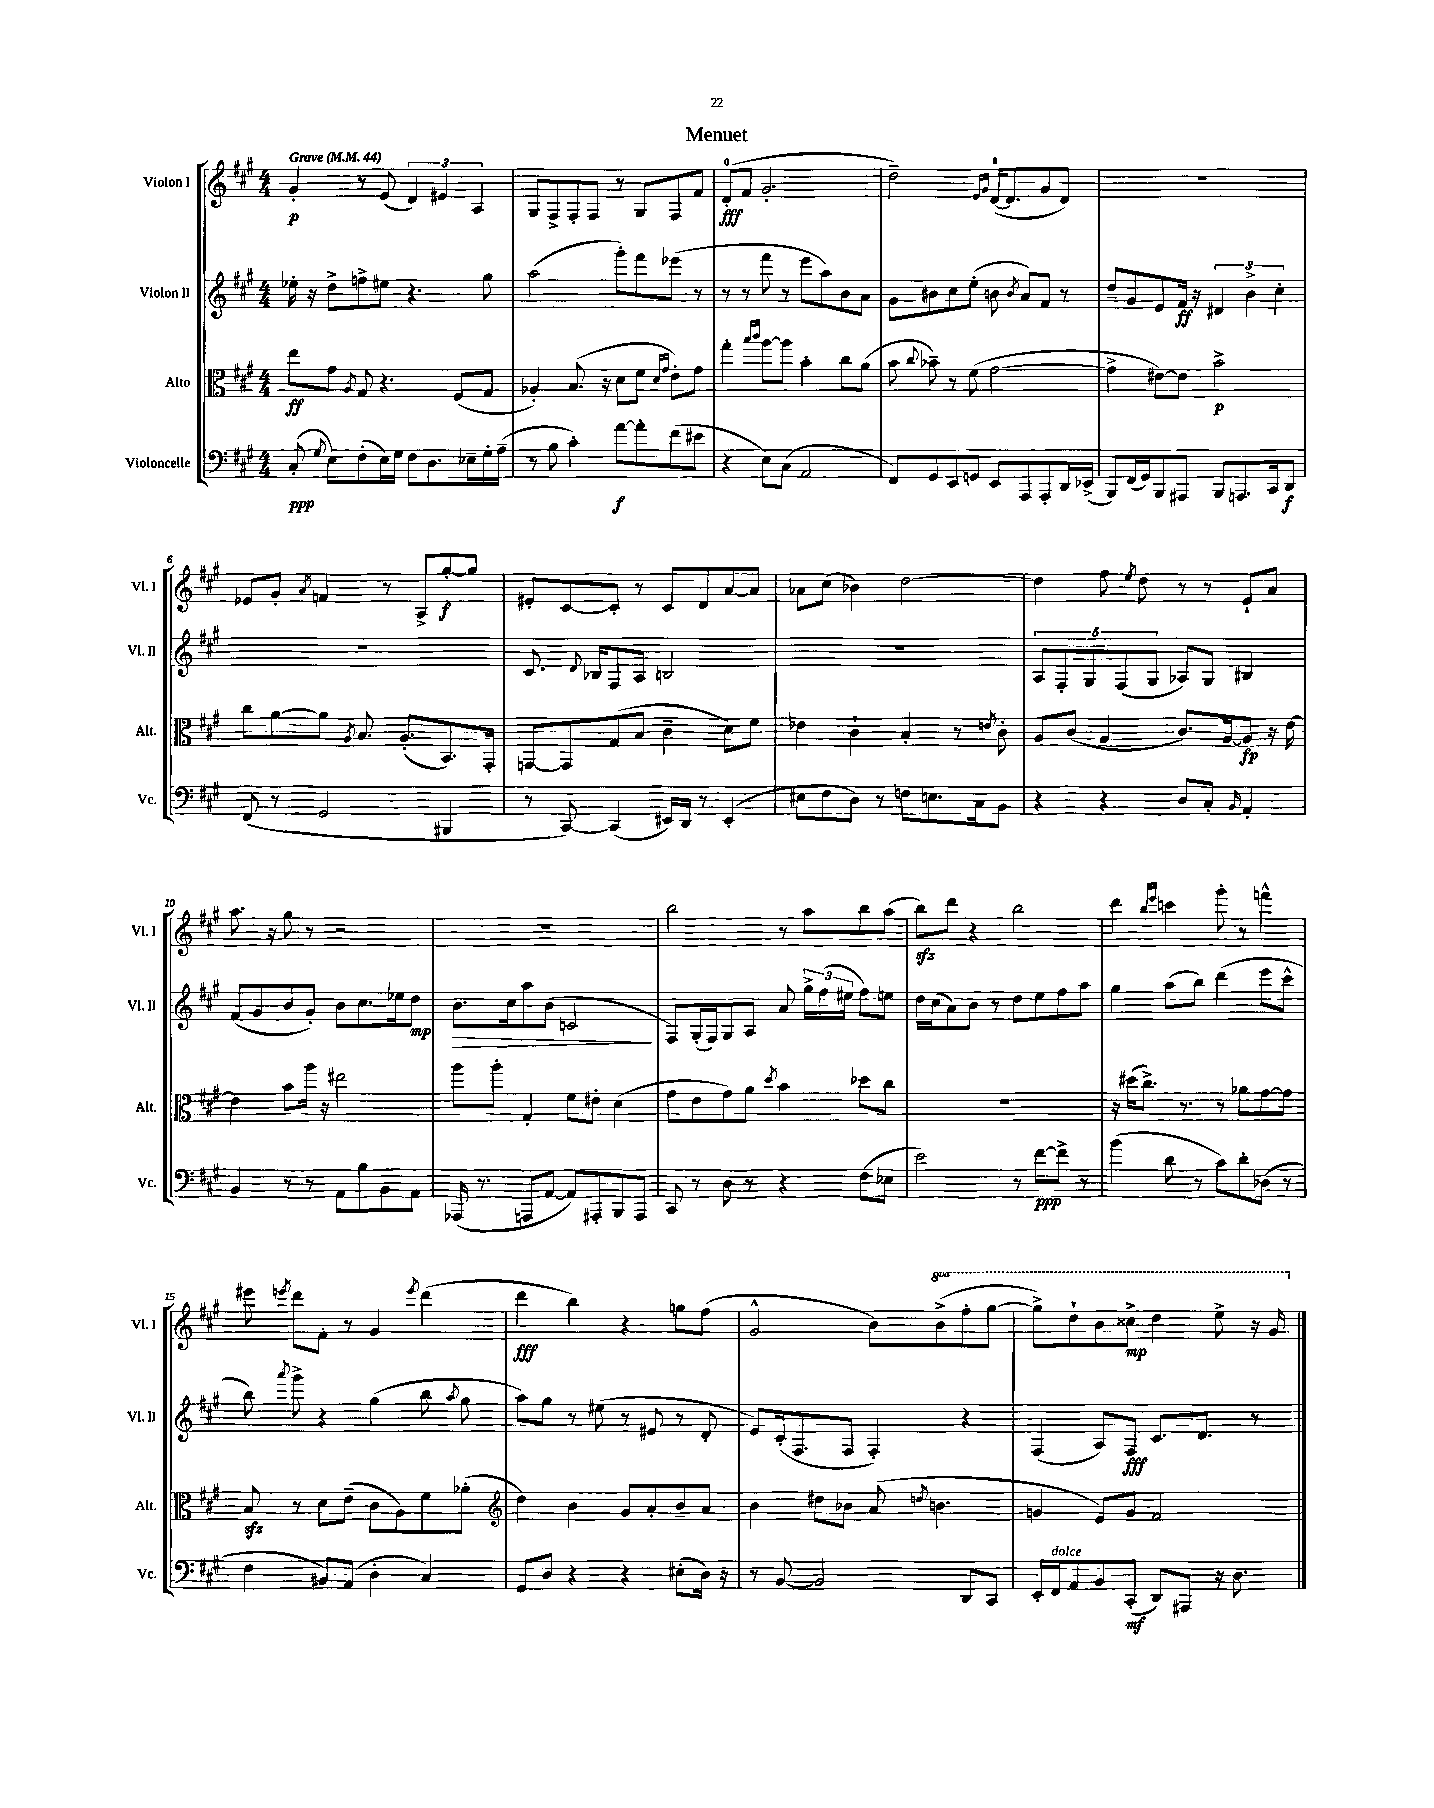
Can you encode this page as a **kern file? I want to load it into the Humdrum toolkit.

**kern	**dynam	**kern	**dynam	**kern	**dynam	**kern	**dynam
*part4	*part4	*part3	*part3	*part2	*part2	*part1	*part1
*staff4	*staff4	*staff3	*staff3	*staff2	*staff2	*staff1	*staff1
*I"Violoncelle	*	*I"Alto	*	*I"Violon II	*	*I"Violon I	*
*I'Vc.	*	*I'Alt.	*	*I'Vl. II	*	*I'Vl. I	*
*clefF4	*	*clefC3	*	*clefG2	*	*clefG2	*
*k[f#c#g#]	*	*k[f#c#g#]	*	*k[f#c#g#]	*	*k[f#c#g#]	*
*M4/4	*	*M4/4	*	*M4/4	*	*M4/4	*
*MM44	*	*MM44	*	*MM44	*	*MM44	*
=1	=1	=1	=1	=1	=1	=1	=1
!	!	!	!	!	!	!LO:TX:a:B:t=Grave	!
(8C#'/	ppp	8ee\L	ff	16ee-X'\	.	4g#'/	p
.	.	.	.	16r	.	.	.
8qG#/	.	.	.	.	.	.	.
8E\L)	.	8g#\J	.	8dd^\L	.	.	.
.	.	8qA/	.	.	.	.	.
(8F#'\	.	8G#/	.	8ffn^\	.	8r	.
16E\L)	.	4.r	.	8ee#X\J	.	(8e/	.
16G#\JJ	.	.	.	.	.	.	.
8F#\L	.	.	.	4.r	.	6d/)	.
8.D\	.	.	.	.	.	.	.
.	.	.	.	.	.	6e#X/	.
.	.	(8F#/L	.	.	.	.	.
16E-X~\L	.	.	.	.	.	.	.
.	.	.	.	.	.	6A/	.
16G#'\	.	8G#/J	.	8gg#\	.	.	.
(16A~\JJ	.	.	.	.	.	.	.
=2	=2	=2	=2	=2	=2	=2	=2
8r	.	4A-X'/)	.	(2aa\	.	8G#/L	.
8B\	.	.	.	.	.	8F#^/	.
4c#'\)	.	(8.B/	.	.	.	8F#'/	.
.	.	.	.	.	.	8F#/J	.
.	.	16r	.	.	.	.	.
[8a\L	f	8d\L	.	8ggg#'\L)	.	8r	.
8a'\]	.	8f#\J	.	8fff#\	.	8G#/L	.
.	.	16qqd/LL	.	.	.	.	.
.	.	16qqg#/JJ	.	.	.	.	.
(8f#\	.	8e'\L)	.	(8eee-X\J	.	8F#/	.
8e#X\J	.	8g#\J	.	8r	.	8f#/J	.
=3	=3	=3	=3	=3	=3	=3	=3
4r	.	4gg#'\	.	8r	.	(8d'/L	fff
.	.	.	.	8r	.	8f#/J	.
.	.	16qqbb/LL	.	.	.	.	.
.	.	16qqccc#/JJ	.	.	.	.	.
8E\L)	.	[8aa\L	.	8fff#\	.	2.g#'/	.
(8C#\J	.	8aa\J]	.	8r	.	.	.
2AA/	.	4b'\	.	8eee\L	.	.	.
.	.	.	.	8aa\)	.	.	.
.	.	8cc#\L	.	8b\	.	.	.
.	.	(8a\J	.	8a\J	.	.	.
=4	=4	=4	=4	=4	=4	=4	=4
8FF#/L)	.	8b\	.	8g#\L	.	2dd~\)	.
.	.	8qqcc#/	.	.	.	.	.
8GG#/	.	8b-X~\)	.	8b#X\	.	.	.
8EE/	.	8r	.	8cc#\	.	.	.
8GGn/J	.	(8f#\	.	(8ee'\J	.	.	.
.	.	.	.	.	.	16qqe/LL	.
.	.	.	.	.	.	16qqg#/JJ	.
8EE/L	.	[2g#\	.	8bn\	.	([16d/KL	.
.	.	.	.	.	.	8.d/]	.
.	.	.	.	8qb/	.	.	.
8AAA/	.	.	.	8a/L)	.	.	.
8AAA'/	.	.	.	8f#/J	.	8g#/	.
16DD/L	.	.	.	8r	.	8d/J)	.
(16EE-X^/JJ	.	.	.	.	.	.	.
=5	=5	=5	=5	=5	=5	=5	=5
8BBB/L)	.	4g#^\]	.	8dd~/L	.	1r	.
(16FF#/L	.	.	.	8g#/	.	.	.
16GG#/J)	.	.	.	.	.	.	.
8BBB/	.	[8e#X\L)	.	8e/	.	.	.
8AAA#X/J	.	8e#\J]	.	16f#/Jk	ff	.	.
.	.	.	.	16r	.	.	.
8BBB/L	.	2b^\	p	6d#X/	.	.	.
8.AAAn/	.	.	.	.	.	.	.
.	.	.	.	6b^\	.	.	.
16CC#/k	.	.	.	.	.	.	.
.	.	.	.	6cc#'\	.	.	.
8DD/J	f	.	.	.	.	.	.
!!LO:LB:g=z
=6	=6	=6	=6	=6	=6	=6	=6
(8FF#/	.	8cc#\L	.	1r	.	8e-X/L	.
8r	.	[8a\	.	.	.	8g#'/J	.
.	.	.	.	.	.	8qa/	.
2GG#/	.	8a\J]	.	.	.	4fn/	.
.	.	8qA/	.	.	.	.	.
.	.	8.B/	.	.	.	.	.
.	.	.	.	.	.	8r	.
.	.	(8.A'/L	.	.	.	.	.
.	.	.	.	.	.	8A^/L	.
4BBB#X/	.	8.BB/)	.	.	.	[8gg#'/	f
.	.	.	.	.	.	8gg#/J]	.
.	.	16GG#'/Jk	.	.	.	.	.
=7	=7	=7	=7	=7	=7	=7	=7
8r	.	[8GGn/L	.	8.c#/	.	8e#X'/L	.
[8CC#/)	.	8GG/]	.	.	.	[8c#/	.
.	.	.	.	8qqd/	.	.	.
.	.	.	.	16B-X/KL	.	.	.
(4CC#/]	.	(8G#/	.	8F#/	.	8c#'/J]	.
.	.	8B/J	.	8A/J	.	8r	.
16EE#X/LL)	.	4c#~\	.	2Bn/	.	8c#/L	.
16DD/JJ	.	.	.	.	.	.	.
8r	.	.	.	.	.	8d/	.
(4EE#'/	.	8d\L)	.	.	.	[8a/	.
.	.	8f#\J	.	.	.	8a/J]	.
=8	=8	=8	=8	=8	=8	=8	=8
8E#X\L	.	4e-X\	.	1r	.	8a-X\L	.
8F#\	.	.	.	.	.	(8cc#\J	.
8D\J)	.	4c#`\	.	.	.	4b-X\)	.
8r	.	.	.	.	.	.	.
8Fn\L	.	4B'/	.	.	.	[2dd\	.
8.En\	.	.	.	.	.	.	.
.	.	8r	.	.	.	.	.
16C#\k	.	.	.	.	.	.	.
.	.	8qen/	.	.	.	.	.
8BB\J	.	8c#'\	.	.	.	.	.
=9	=9	=9	=9	=9	=9	=9	=9
4r	.	8A/L	.	10A/L	.	4dd\]	.
.	.	.	.	10F#'/	.	.	.
.	.	(8c#/J	.	.	.	.	.
.	.	.	.	10G#/	.	.	.
4r	.	4A/	.	.	.	8ff#\	.
.	.	.	.	(10F#/	.	.	.
.	.	.	.	.	.	8qee/	.
.	.	.	.	.	.	8dd\	.
.	.	.	.	10G#/J	.	.	.
8D/L	.	8.c#/L)	.	8A-X/L)	.	8r	.
8C#'/J	.	.	.	8G#/J	.	8r	.
.	.	[16A/k	.	.	.	.	.
16qqBB/	.	.	.	.	.	.	.
4AA'/	.	8A/J]	fp	4B#X/	.	8e`/L	.
.	.	16r	.	.	.	8a/J	.
.	.	[16e\	.	.	.	.	.
!!LO:LB:g=z
=10	=10	=10	=10	=10	=10	=10	=10
4BB/	.	4e\]	.	(8f#/L	.	8.aa\	.
.	.	.	.	8g#/	.	.	.
.	.	.	.	.	.	16r	.
8r	.	8b\L	.	8b/	.	8gg#\	.
8r	.	16aa\Jk	.	8g#'/J)	.	8r	.
.	.	16r	.	.	.	.	.
8AA\L	.	2ee#X\	.	8b\L	.	2r	.
8B\	.	.	.	8.cc#\	.	.	.
8BB\	.	.	.	.	.	.	.
.	.	.	.	16ee-X\k	.	.	.
8AA\J	.	.	.	8dd\J	mp	.	.
=11	=11	=11	=11	=11	=11	=11	=11
!	!	!	!	!	!LO:HP:b	!	!
(16AAA-X/	.	8aa\L	.	8.b\L	>	1r	.
8.r	.	.	.	.	.	.	.
.	.	8aa'\J	.	.	.	.	.
.	.	.	.	16cc#\k	.	.	.
8AAAn/L	.	4G#'/	.	8aa\	.	.	.
[8AA/J	.	.	.	(8b\J	.	.	.
8AA/L])	.	8f#\L	.	2cn/	.	.	.
8AAA#X'/	.	8e#X'\J	.	.	.	.	.
8BBB/	.	(4d\	.	.	.	.	.
8AAA#/J	.	.	.	.	.	.	.
.	.	.	.	.	]	.	.
=12	=12	=12	=12	=12	=12	=12	=12
8CC#/	.	8g#\L	.	8F#/L)	.	2bb\	.
8r	.	8e\	.	(16G#'/L	.	.	.
.	.	.	.	16F#/J)	.	.	.
8D\	.	8g#\)	.	8G#/	.	.	.
8r	.	8a\J	.	8A/J	.	.	.
.	.	8qdd/	.	.	.	.	.
4r	.	4b\	.	8a/	.	8r	.
.	.	.	.	24gg#^\LL	.	8aa\L	.
.	.	.	.	(24ff#\	.	.	.
.	.	.	.	24ee#X\JJ	.	.	.
(8F#\L	.	8dd-X\L	.	8ff#\L)	.	8bb\	.
8E-X\J	.	8cc#\J	.	8een\J	.	(8aa\J	.
=13	=13	=13	=13	=13	=13	=13	=13
2e\)	.	1r	.	16dd\LL	.	8bbzz\L)	.
.	.	.	.	(16cc#\J	.	.	.
.	.	.	.	8a\)	.	8ddd\J	.
.	.	.	.	8b\J	.	4r	.
.	.	.	.	8r	.	.	.
8r	.	.	.	8dd\L	.	2bb\	.
[8f#\L	ppp	.	.	8ee\	.	.	.
8f#^\J]	.	.	.	8ff#\	.	.	.
8r	.	.	.	8aa\J	.	.	.
=14	=14	=14	=14	=14	=14	=14	=14
(4b\	.	16r	.	4gg#\	.	4ddd\	.
.	.	(16dd#X\KL	.	.	.	.	.
.	.	8.cc#^\J)	.	.	.	.	.
.	.	.	.	.	.	16qqbb/LL	.
.	.	.	.	.	.	16qqeee/JJ	.
8d\	.	.	.	(8aa\L	.	4cccn\	.
.	.	8.r	.	.	.	.	.
8r	.	.	.	8bb\J)	.	.	.
8c#\L)	.	8r	.	(4ddd\	.	8ggg#'\	.
8d'\	.	8a-X\L	.	.	.	8r	.
(8D-X\J	.	[8g#\	.	8eee\L	.	4fffn^^\	.
8r	.	8g#\J]	.	8ccc#^^\J	.	.	.
!!LO:LB:g=z
=15	=15	=15	=15	=15	=15	=15	=15
4F#\	.	8Bzz/	.	8bb\)	.	8eee#X\	.
.	.	.	.	8qaaa/	.	8qeeen/	.
.	.	8r	.	8ggg#^\	.	8ddd\L	.
8BB#X/L)	.	8d\L	.	4r	.	8f#'\J	.
(8AA/J	.	(8e~\J	.	.	.	8r	.
4D'\	.	8c#\L	.	(4gg#\	.	4g#/	.
.	.	8A\)	.	.	.	.	.
.	.	.	.	.	.	8qeee/	.
4C#/)	.	8f#\	.	8bb\	.	(4ddd\	.
.	.	.	.	8qaa/	.	.	.
.	.	(8a-X'\J	.	8gg#\	.	.	.
=16	=16	=16	=16	=16	=16	=16	=16
*	*	*clefG2	*	*	*	*	*
8GG#/L	.	4dd\)	.	8aa\L)	.	4ddd\	fff
8D/J	.	.	.	8gg#\J	.	.	.
4r	.	4b\	.	8r	.	4bb\)	.
.	.	.	.	(8ee#X\	.	.	.
4r	.	8g#/L	.	8r	.	4r	.
.	.	8a'/	.	8e#X/	.	.	.
(8E#X'\L	.	8b~/	.	8r	.	8ggn\L	.
16D\Jk)	.	8a/J	.	8d'/	.	(8ff#\J	.
16r	.	.	.	.	.	.	.
=17	=17	=17	=17	=17	=17	=17	=17
8r	.	4b\	.	8e/L)	.	2g#^^/	.
[8BB/	.	.	.	(16c#'/k	.	.	.
.	.	.	.	8.F#/	.	.	.
2BB/]	.	8dd#X\L	.	.	.	.	.
.	.	8b-X\J	.	8F#/J	.	.	.
.	.	(8a/	.	4F#'/)	.	8b\L)	.
.	.	8qddn/	.	.	.	.	.
*	*	*	*	*	*	*8va	*
.	.	4.bn\	.	.	.	(8bb^\	.
8DD/L	.	.	.	4r	.	8fff#'\	.
8CC#/J	.	.	.	.	.	[8ggg#\J	.
=18	=18	=18	=18	=18	=18	=18	=18
16EE'/LL	.	4gn/	.	(4F#/	.	8ggg#^\L])	.
!LO:TX:a:i:t=dolce	!	!	!	!	!	!	!
16FF#/J	.	.	.	.	.	.	.
8AA/	.	.	.	.	.	8ddd`\	.
8BB/	.	8e/L)	.	8A/L)	.	8bb\	.
(8CC#'/J	mf	8g/J	.	8F#/J	fff	8ccc##X^\J	mp
8DD/L)	.	2f#/	.	8.c#/L	.	4ddd\	.
8AAA#X/J	.	.	.	.	.	.	.
.	.	.	.	8.d/J	.	.	.
16r	.	.	.	.	.	8eee^\	.
8.D\	.	.	.	.	.	.	.
.	.	.	.	8r	.	16r	.
.	.	.	.	.	.	16gg#/	.
*	*	*	*	*	*	*X8va	*
==	==	==	==	==	==	==	==
*-	*-	*-	*-	*-	*-	*-	*-
